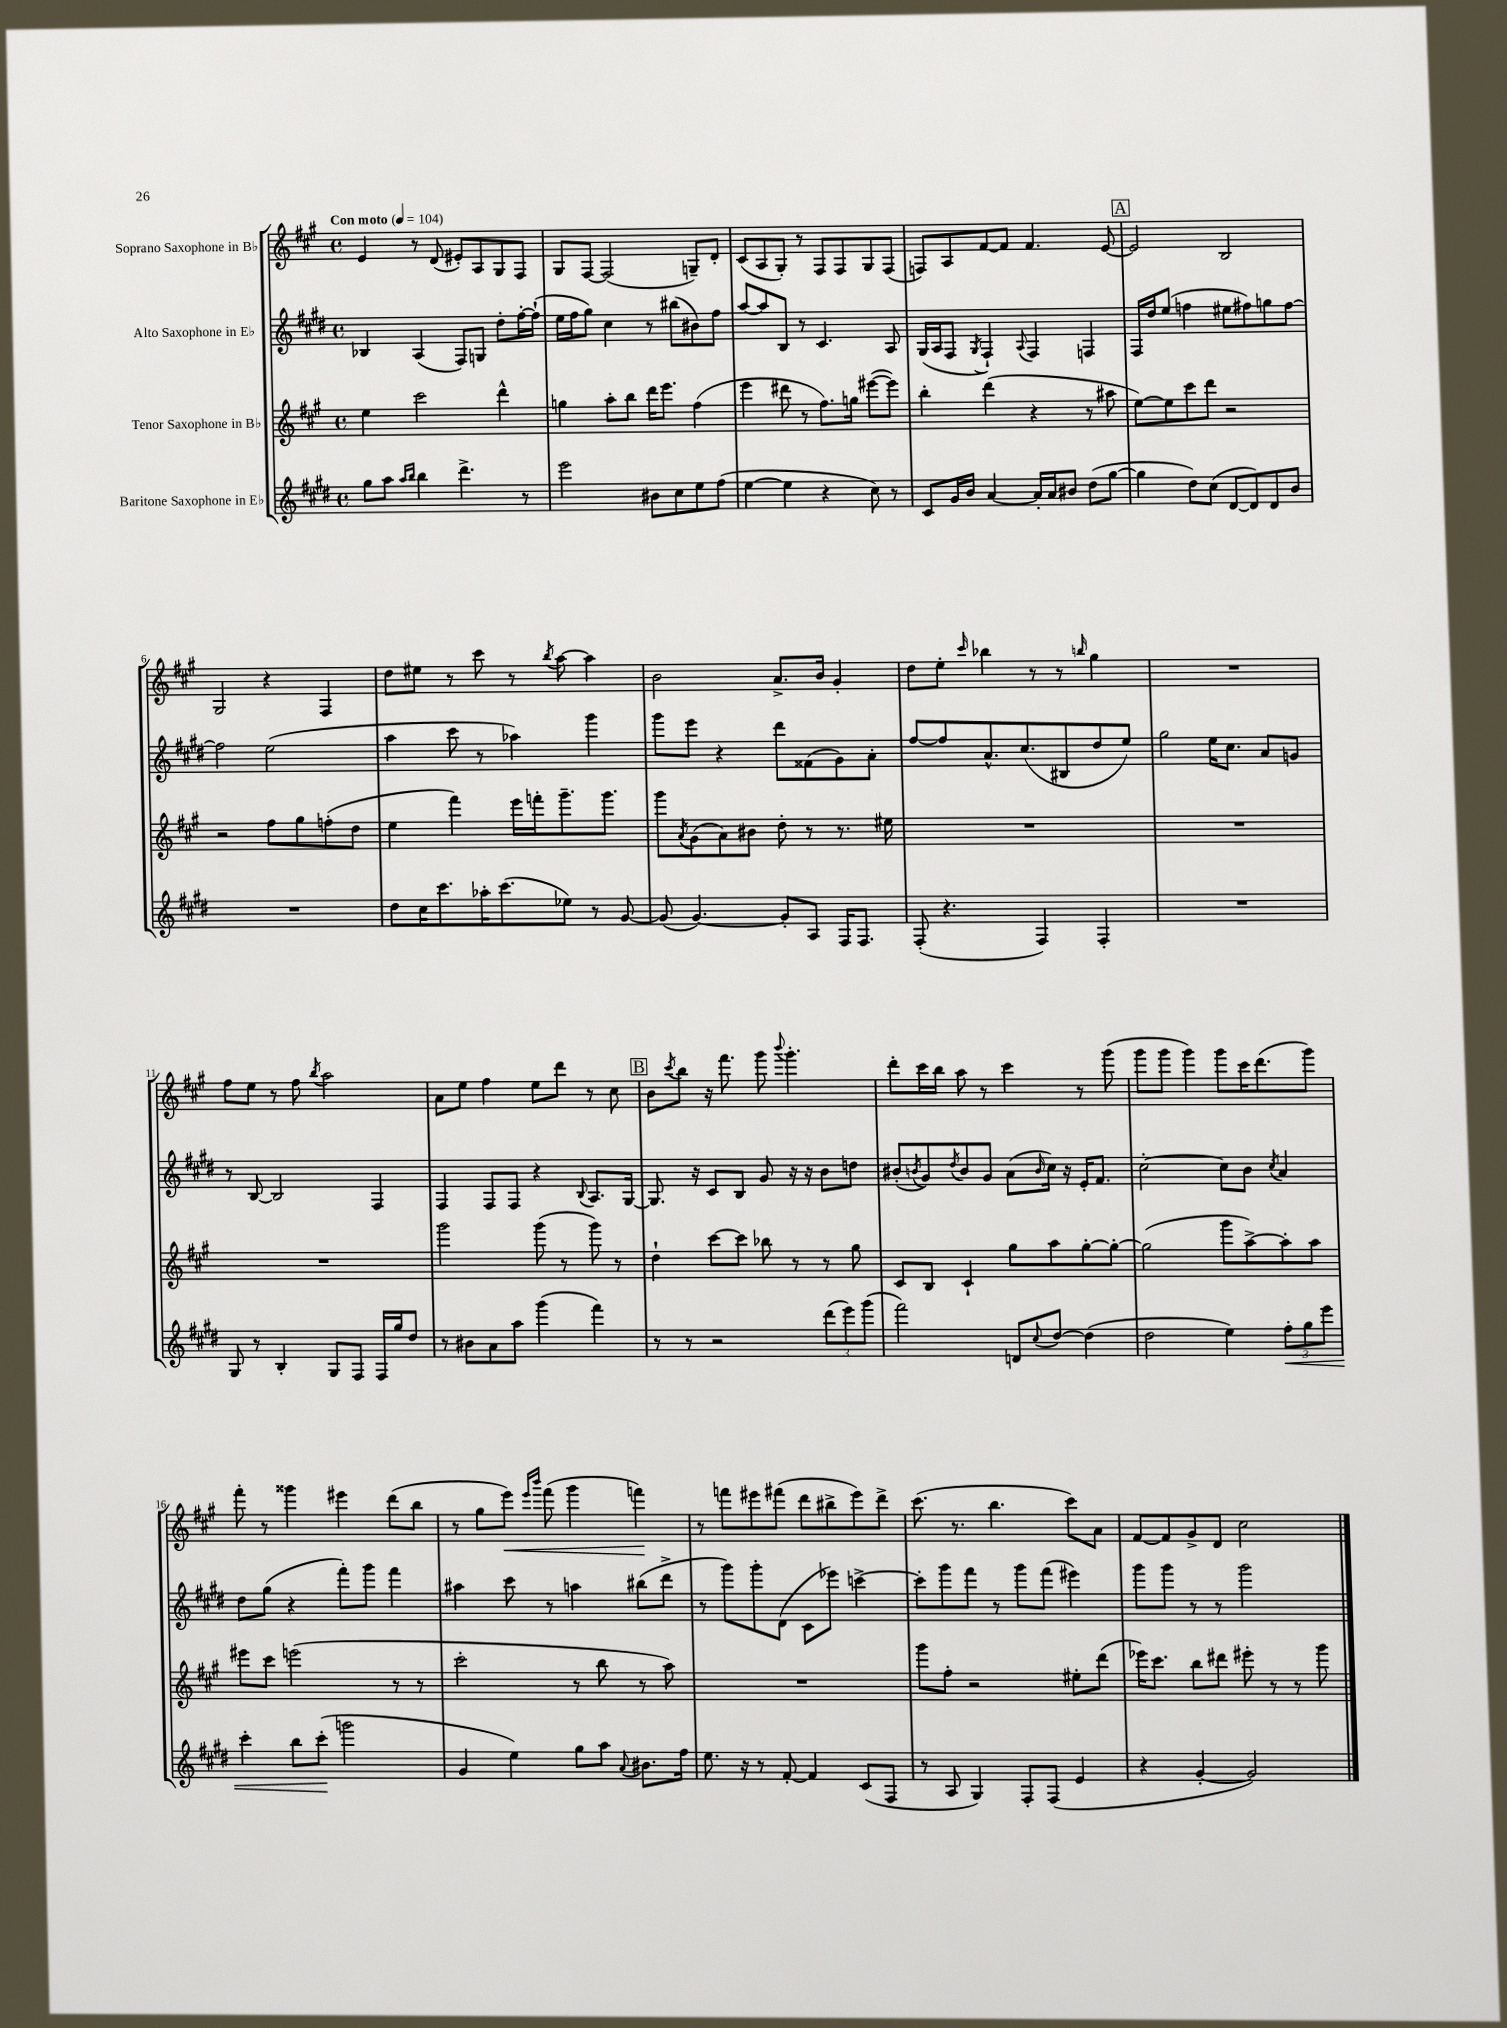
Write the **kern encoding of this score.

**kern	**kern	**kern	**kern
*staff4	*staff3	*staff2	*staff1
*clefG2	*clefG2	*clefG2	*clefG2
*k[f#c#g#d#]	*k[f#c#g#]	*k[f#c#g#d#]	*k[f#c#g#]
*M4/4	*M4/4	*M4/4	*M4/4
*met(c)	*met(c)	*met(c)	*met(c)
*MM104	*MM104	*MM104	*MM104
8gg#	4ee	4B-	4e
8aa	.	.	.
16qqaa	.	.	.
16qqbb	.	.	.
4bb	2ccc#	(4A	8r
.	.	.	(8d
4.ddd#^	.	8F#)	8e#')
.	.	8G	8A
.	4ddd^^	8dd#'	8G#
8r	.	[16ff#'	8F#
.	.	(16ff#`]	.
=	=	=	=
2eee	4gg	16ee	8G#
.	.	16ff#	.
.	.	8gg#)	[8F#
.	8aa'	4cc#	(2F#]
.	8bb	.	.
8b#	16ddd	8r	.
.	8.eee	.	.
8cc#	.	(8bb#	.
8ee	(4ff#	8b#)	8G~)
(8ff#	.	8ff#	8d'
=	=	=	=
[4ee	4eee	[8aa	(8c#
.	.	8aa]	8A
4ee]	8ddd#	8B	8G#')
.	8r	8r	8r
4r	8.ff#)	4.c#	8F#
.	.	.	8F#
.	16gg	.	.
8cc#)	([8eee#	.	8G#
8r	8eee#])	8A	(8F#
=	=	=	=
8c#	4bb'	(16G#	8F)
.	.	16A	.
16g#	.	8F#	8A
16b	.	.	.
.	.	8qG#	.
[4a	(4ddd	4F#`)	[8f#
.	.	.	8f#]
.	.	8qqA	.
16a']	4r	4F#	4.f#
16a	.	.	.
8b#	.	.	.
(8dd#	8r	4F	.
[8gg#	8aa#	.	[8e
=	=	=	=
4gg#]	[8ee)	16F#	2e]
.	.	16dd#	.
.	8ee]	(8ee	.
8dd#)	8ccc#	4ff	.
(8cc#	8ddd	.	.
[8d#	2r	8ee#	2B
8d#])	.	8ff#)	.
8d#	.	8gg	.
8b	.	[8ff#	.
=	=	=	=
1r	2r	2ff#]	2G#
.	8ff#	(2ee	4r
.	8gg#	.	.
.	(8ff'	.	4F#
.	8dd	.	.
=	=	=	=
8dd#	4ee	4aa	8dd
16cc#	.	.	8ee#
8.ccc#	.	.	.
.	4fff#)	8ccc#	8r
16aa-'	.	8r	8ccc#
(8.ccc#	.	.	.
.	16eee	4aa-)	8r
.	16fff'	.	.
.	.	.	8qbb
8ee-)	8.ggg#~	.	[8aa
8r	.	4ggg#	4aa]
.	8.ggg#	.	.
[8g#	.	.	.
=	=	=	=
(8g#]	8ggg#	8ggg#	2b
.	8qa	.	.
[4.g#)	(8g#	8eee	.
.	8a)	4r	.
.	8b#	.	.
8g#']	8dd'	8ddd#	8.a^
8A	8r	(8f##	.
.	.	.	16b
16F#	8.r	8g#)	4g#'
8.F#	.	.	.
.	.	8a'	.
.	16ee#	.	.
=	=	=	=
(8F#'	1r	[8ff#	8dd
4.r	.	8ff#]	8ee'
.	.	.	16qqccc#
.	.	8.a^^	4bb-
.	.	(8.cc#	.
4F#)	.	.	8r
.	.	8B#	8r
.	.	.	16qqbb
4F#'	.	8dd#	4gg#
.	.	8ee)	.
=	=	=	=
1r	1r	2gg#	1r
.	.	16ee	.
.	.	8.cc#	.
.	.	8a	.
.	.	8g	.
=	=	=	=
8G#	1r	8r	8ff#
8r	.	[8B	8ee
4B'	.	2B]	8r
.	.	.	8ff#
.	.	.	8qbb
8G#	.	.	2aa
8F#	.	.	.
16F#	.	4F#	.
16gg#	.	.	.
8dd#	.	.	.
=	=	=	=
8r	2ggg#	4F#	8a
8b#	.	.	8ee
8a	.	8F#	4ff#
8aa	.	8F#	.
(4ggg#	(8ggg#	4r	8ee
.	8r	.	8ddd
.	.	8qqB	.
4fff#)	8ggg#)	8.A	8r
.	8r	.	8cc#
.	.	[16G#	.
=	=	=	=
8r	4dd`	8.G#]	8b
.	.	.	8qccc#
8r	.	.	8bb
.	.	16r	.
2r	[8ccc#	8c#	16r
.	.	.	8.fff#
.	8ccc#]	8B	.
.	8bb-	8g#	8ggg#
.	.	.	8qqbbb
.	8r	16r	4.ggg#'
.	.	16r	.
(12ddd#	8r	8b	.
12eee)	.	.	.
.	8gg#	8dd	.
(12ggg#	.	.	.
=	=	=	=
2fff#)	8c#	(8b#'	8ddd'
.	.	8qb	.
.	8B	8g#)	16ccc#
.	.	.	16bb
.	.	8qdd#	.
.	4c#`	8b	8aa
.	.	8g#	8r
8d	8gg#	(8a	4ccc#
8qqcc#	.	16qqb	.
[8dd#	8aa	16cc#)	.
.	.	16r	.
(4dd#]	[8gg#'	16e'	8r
.	.	8.f#	.
.	8gg#'_	.	(8ggg#
=	=	=	=
2dd#	(2gg#]	[2cc#'	8ggg#
.	.	.	8ggg#
.	.	.	4ggg#)
4ee)	8ggg#	8cc#]	8ggg#
.	[8aa^)	8b	16ccc#
.	.	.	(8.ddd
.	.	8qcc#	.
12ff#'	8aa']	4a	.
12gg#	.	.	.
.	8aa	.	8ggg#)
12eee	.	.	.
=	=	=	=
4ccc#'	8eee#	8dd#	8fff#'
.	8ccc#	(8gg#	8r
8bb	(2eee	4r	4ggg##
(8ccc#'	.	.	.
2ggg	.	8fff#')	4eee#
.	.	8ggg#	.
.	8r	4fff#	(8ddd
.	8r	.	8bb
=	=	=	=
4g#	2ccc#'	4aa#	8r
.	.	.	8gg#
4ee)	.	8ccc#	8eee)
.	.	.	16qqeee
.	.	.	16qqbbb
.	.	8r	(8fff#
8gg#	8r	4aa	4ggg#
8aa	8bb	.	.
8qqa	.	.	.
8.b#	8r	(8bb#	4fff)
.	8aa)	8ddd#^	.
16ff#	.	.	.
=	=	=	=
8.ee	1r	8r	8r
.	.	8ggg#)	8fff
16r	.	.	.
8r	.	8ggg#'	8eee#
[8f#'	.	(8d#	(8fff#
4f#]	.	8c#	8ddd
.	.	8eee-)	8bb#^
(8c#	.	[4ccc^	8eee#)
8F#	.	.	8ddd^
=	=	=	=
8r	8ggg#	8ccc']	(8.ccc#
8A	8ff#'	8ggg#	.
.	.	.	8.r
4G#)	2r	8fff#	.
.	.	8r	4.bb
8F#'	.	8ggg#	.
(8F#	.	(8fff#	.
4e	8ee#'	4eee#)	8ccc#)
.	(8ddd	.	8a
=	=	=	=
4r	16eee-)	8ggg#	[8f#
.	8.ccc#	.	.
.	.	8ggg#	8f#]
[4g#'	8bb	8r	8g#^
.	8ddd#	8r	8d
2g#])	8eee#'	2ggg#	2cc#
.	8r	.	.
.	8r	.	.
.	8ggg#	.	.
==	==	==	==
*-	*-	*-	*-
